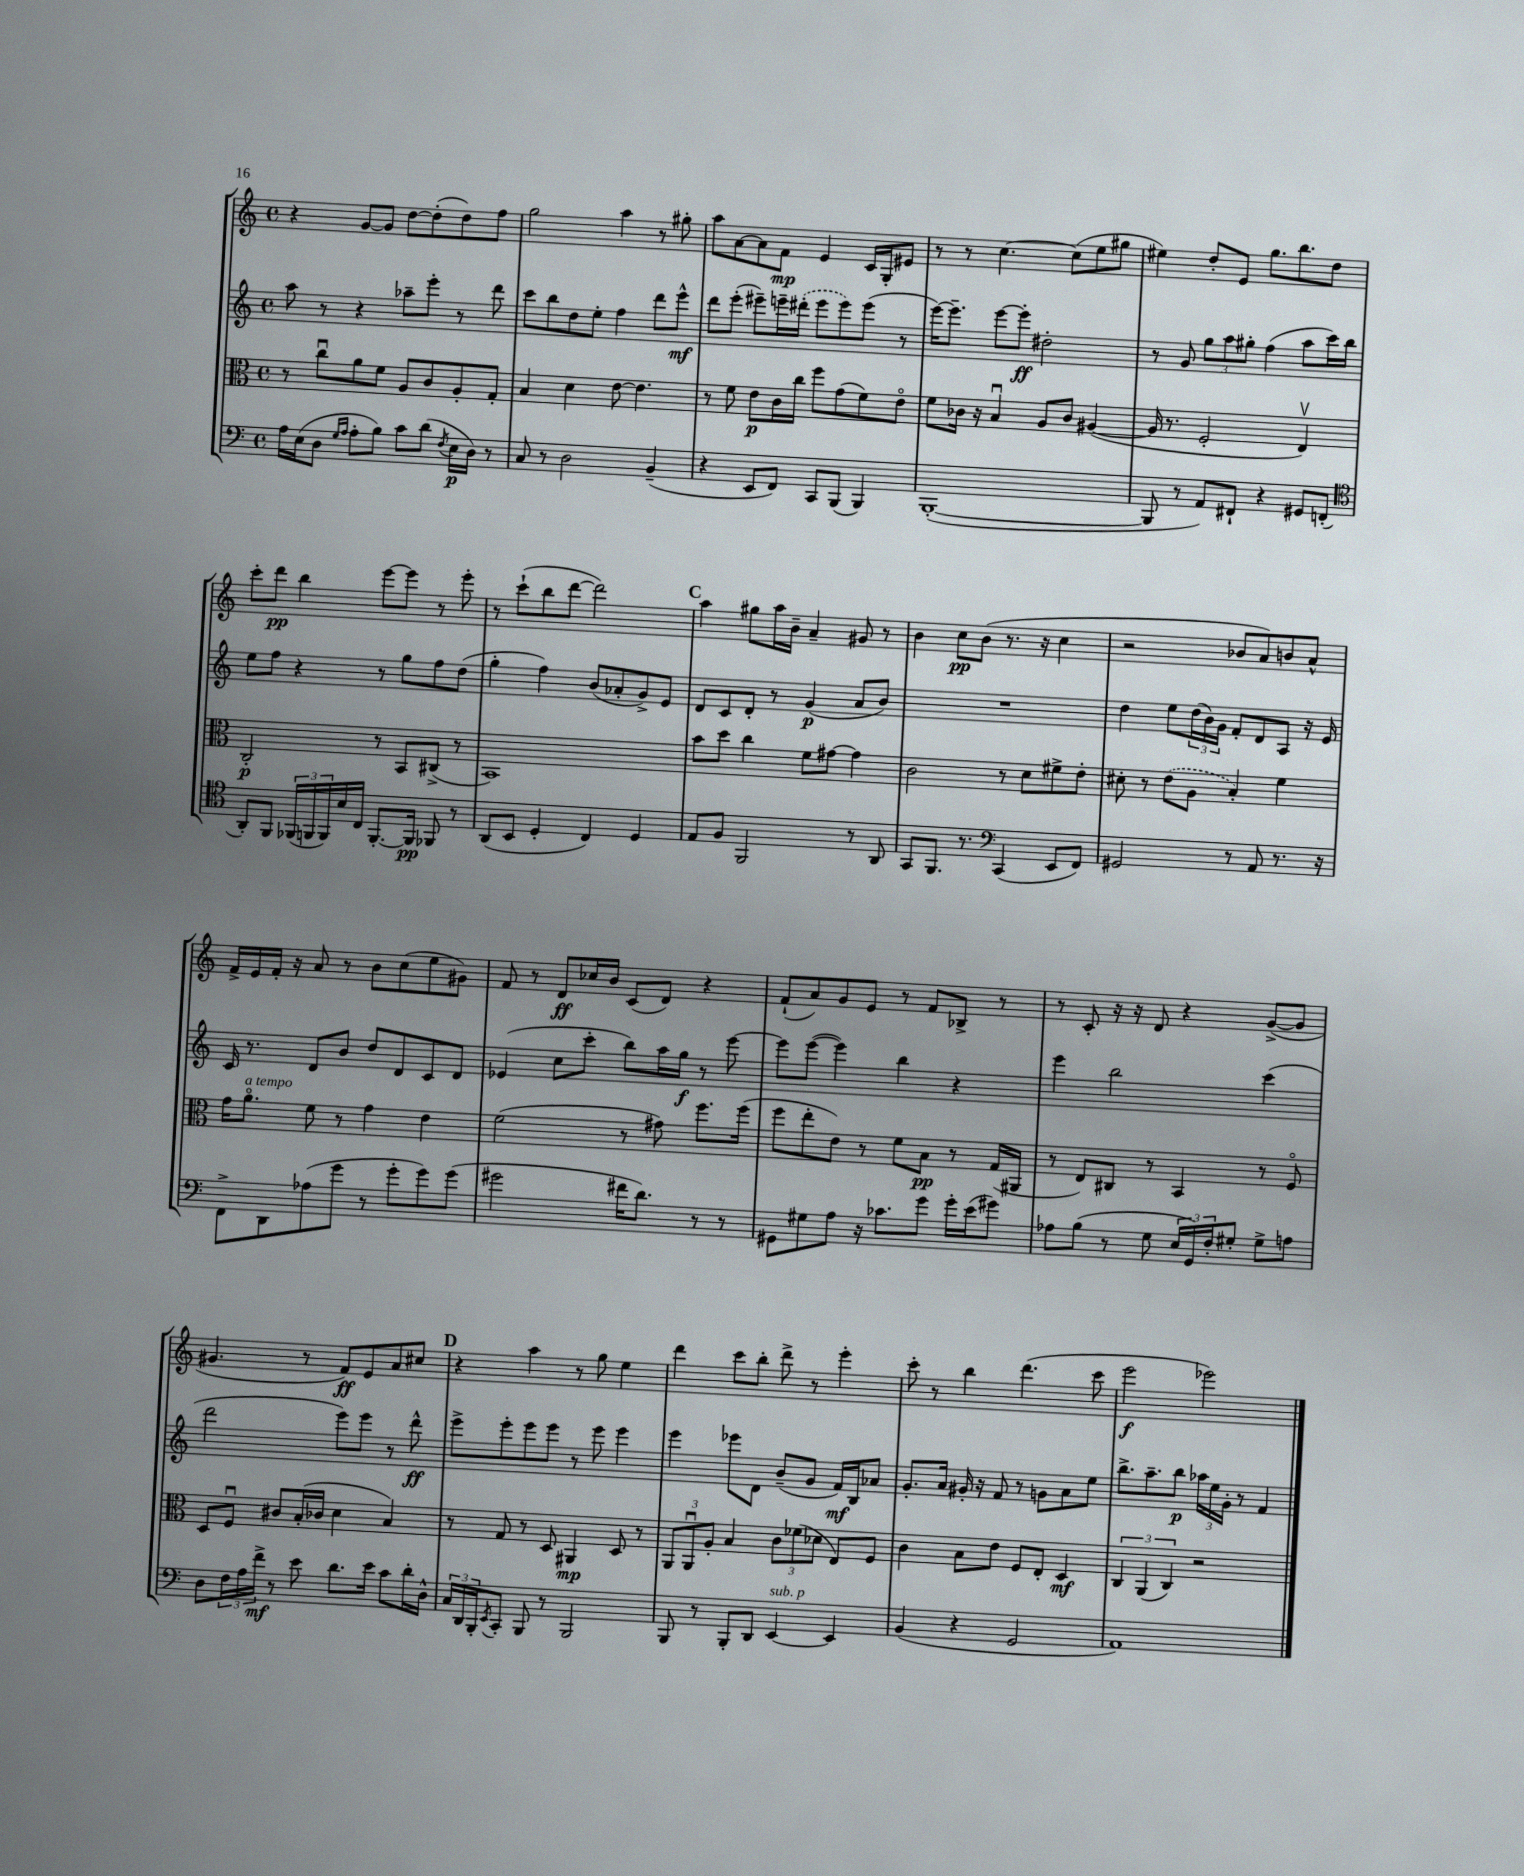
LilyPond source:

<<
\new StaffGroup <<
\new Staff = "s0" {
    \clef treble \key c \major \defaultTimeSignature \time 4/4
    r4 g'8~ g'8 d''8~ d''8-.( d''8) f''8 |
    g''2 a''4 r8 gis''8-. |
    a''8 a'8~ a'8 f'8\mp e'4 c'16 g16-. eis'8 |
    r8 r8 c''4.~ c''8( e''8 gis''8 |
    eis''4) d''8-. e'8 g''8. b''8. d''8 |
    c'''8-. d'''8\pp b''4 e'''8~ e'''8 r8 e'''8-. |
    r8 c'''8-!( b''8 d'''8~ d'''2) |
    \mark \markup { \bold "C" } a''4 gis''8 a''16 b'16-- a'4-- gis'8 r8 |
    b'4 c''8\pp b'8( r8. r16 c''4 |
    r2 bes'8 a'8) b'8 a'8-^ |
    f'16-> e'16 f'16-. r16 a'8 r8 b'8 c''8( e''8 gis'8) |
    f'8 r8 d'8\ff ces''16 b'16 c'8( d'8) r4 |
    f'8-!( a'8) g'8 e'8 r8 f'8 bes8-> r8 |
    r8 c'8-. r16 r16 d'8 r4 g'8~->( g'8 |
    gis'4. r8 f'8\ff) e'8 a'8 cis''8 |
    \mark \markup { \bold "D" } r4 a''4 r8 g''8 e''4 |
    d'''4 c'''8 b''8-. d'''8-> r8 e'''4-. |
    c'''8-. r8 b''4 d'''4.( c'''8 |
    e'''2\f ees'''2) \bar "|." |
}
\new Staff = "s1" {
    \clef treble \key c \major \defaultTimeSignature \time 4/4
    a''8 r8 r4 aes''8-- e'''8-. r8 d'''8 |
    c'''8 b''8 d''8 e''8-. f''4 d'''8 e'''8-^\mf |
    d'''8 e'''8-.( eis'''8--) e'''16-- \once \slurDashed dis'''16-.( e'''8 e'''8) e'''8( r8 |
    e'''16~) e'''8.-- e'''8~ e'''8-.\ff dis''2-. |
    r8 g'8 \tuplet 3/2 { g''8 a''8 gis''8-. } f''4( a''8 c'''16) b''16 |
    e''8 f''8 r4 r8 g''8 f''8 d''8( |
    g''4-. f''4) b'8( aes'8-. g'8->) e'8 |
    \mark \markup { \bold "C" } d'8 c'8 d'8-. r8 g'4\p( a'8 b'8) |
    R1 |
    d''4 e''8 \tuplet 3/2 { d''16( b'16) g'16 } f'8-. d'8 a8 r16 e'16 |
    c'16 r8. d'8 b'8 d''8 d'8 c'8 d'8 |
    ees'4( c''8 c'''8-. b''8) a''16 g''16\f r8 e'''8~ |
    e'''8 e'''8~( e'''4) b''4 r4 |
    e'''4 b''2 c'''4( |
    d'''2 e'''8) e'''8 r8 d'''8-^\ff |
    \mark \markup { \bold "D" } e'''8-> e'''8-. e'''8 e'''8 r8 e'''8 e'''4 |
    e'''4 ees'''8 d'8 b'8--( g'8 f'16\mf) b16 aes'8 |
    g'8.-. a'16 gis'16-. r16 f'8 r8 g'8 a'8 e''8 |
    b''8.-> a''8.-- b''8\p \tuplet 3/2 { aes''16 e''16 g'16-. } r8 f'4 \bar "|." |
}
\new Staff = "s2" {
    \clef alto \key c \major \defaultTimeSignature \time 4/4
    r8 c''8\downbow a'8 f'8 a8 c'8 a8-. g8-. |
    b4 d'4 e'8~ e'4. |
    r8 f'8 e'8\p c'16 c''16 f''8 g'8( f'8) e'8\flageolet |
    f'8 ces'16 r16 b4\downbow a8 ces'8 ais4~( |
    ais16 r8. f2-. e4\upbow) |
    c2-.\p r8 b,8 cis8->( r8 |
    b,1) |
    \mark \markup { \bold "C" } b'8 d''8 c''4 f'8 gis'8~ gis'4 |
    c'2 r8 d'8 fis'8-> e'8-. |
    dis'8-. r8 \once \slurDashed e'8( a8 b4-.) f'4 |
    g'16 a'8.\flageolet^\markup { \italic "a tempo" } f'8 r8 g'4 e'4 |
    f'2( r8 gis'8) f''8. f''16( |
    f''8 e''8-. e'8) r8 f'8 b8\pp r8 g16( ais,16 |
    r8 e8) cis8 r8 b,4 r8 f8\flageolet |
    d8 f8\downbow cis'8 b16-.( ces'16 d'4 b4) |
    \mark \markup { \bold "D" } r8 g8 r8 d8 ais,4\mp d8 r8 |
    \tuplet 3/2 { a,8 a,8\downbow a8-. } b4 \tuplet 3/2 { c'8 fes'8( des'8 } e8) f8 |
    c'4 b8 e'8 f8 e8-. d4\mf |
    \tuplet 3/2 { c4 a,4( c4) } r2 \bar "|." |
}
\new Staff = "s3" {
    \clef bass \key c \major \defaultTimeSignature \time 4/4
    a16 e16( d8 \grace { g16 a16 } a8-. b8) c'8 d'8( \acciaccatura { f8 } e16\p d16) r8 |
    c8 r8 d2 b,4--( |
    r4 e,8 f,8) c,8 b,,8( b,,4) |
    b,,1~-.( |
    b,,8 r8 a,8) fis,8-! r4 gis,8 f,8-.( |
    \clef tenor a,8-.) f,8 \tuplet 3/2 { fes,16( f,16 f,16) } b16 c16 f,8.~-. f,16\pp fes,8 r8 |
    a,8( b,8 d4-. c4) d4 |
    \mark \markup { \bold "C" } e8 f8 f,2 r8 a,8 |
    g,8 f,8. r8. \clef bass c,4( e,8 f,8) |
    gis,2 r8 a,8 r8. r16 |
    f,8-> d,8 aes8( g'8 r8 g'8-. g'8) g'8( |
    gis'2 fis'16 d'8.) r8 r8 |
    gis,8 gis8 a8 r16 ces'8. g'8 g'16-. e'16( gis'8) |
    aes8 b8( r8 g8 \tuplet 3/2 { e16 g,16) f16-. } gis8-. gis8-> a8 |
    d8 \tuplet 3/2 { f16 a16 f'16->\mf } r8 e'8 d'8. e'16 c'8 d'16-. d16-^ |
    \mark \markup { \bold "D" } \tuplet 3/2 { c16 d,16 b,,16-. } \acciaccatura { e,8 } c,8-. b,,8 r8 b,,2 |
    b,,8 r8 b,,8-. d,8 e,4~^\markup { \italic "sub. p" } e,4 |
    b,4( r4 g,2 |
    a,1) \bar "|." |
}
>>
>>
\layout { \context { \Score \remove "Bar_number_engraver" } }
